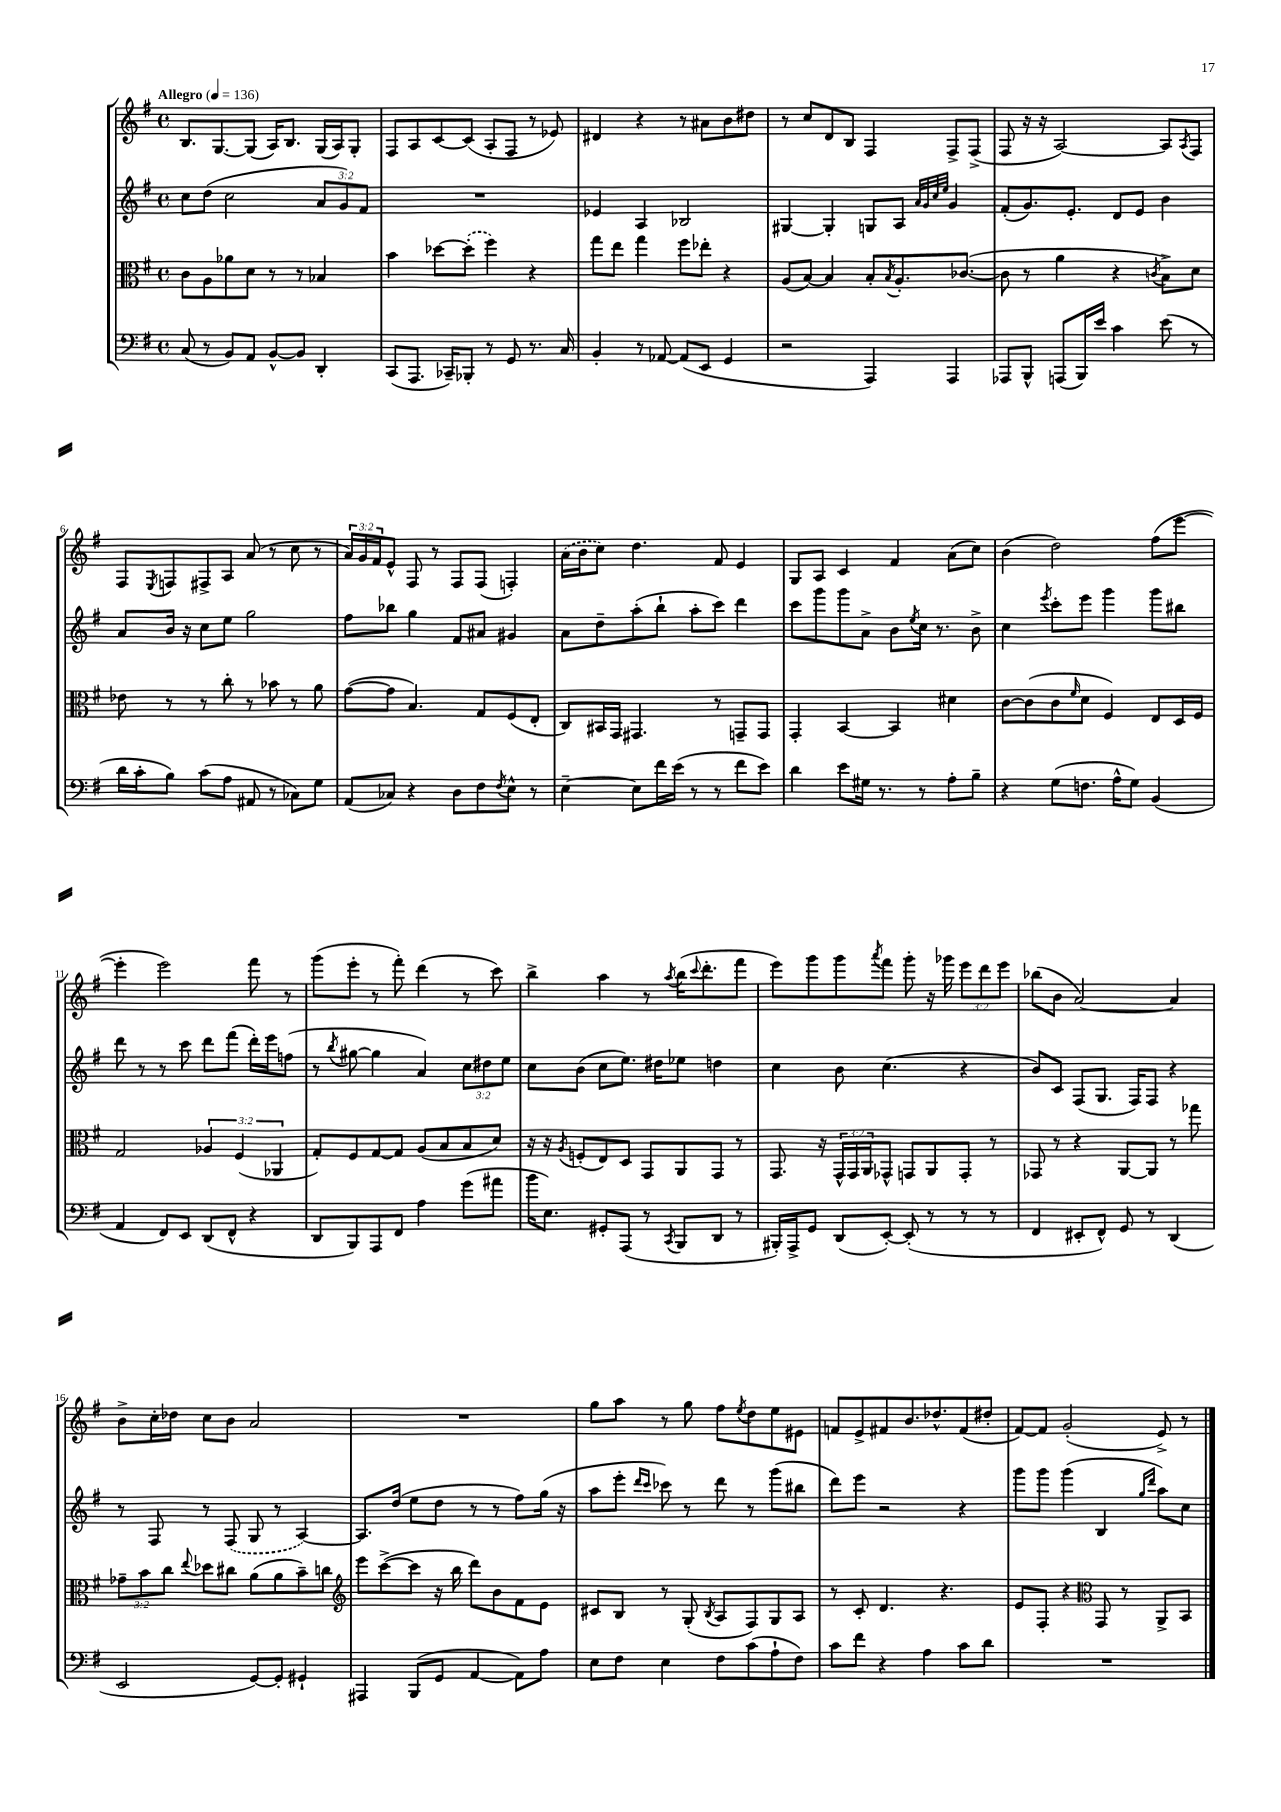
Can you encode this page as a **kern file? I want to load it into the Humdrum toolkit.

**kern	**kern	**kern	**kern
*staff4	*staff3	*staff2	*staff1
*clefF4	*clefC3	*clefG2	*clefG2
*k[f#]	*k[f#]	*k[f#]	*k[f#]
*M4/4	*M4/4	*M4/4	*M4/4
*met(c)	*met(c)	*met(c)	*met(c)
*MM136	*MM136	*MM136	*MM136
(8C	8c	8cc	8.B
8r	8A	(8dd	.
.	.	.	[8.G
8BB)	8a-	2cc	.
8AA	8d	.	(8G]
[8BB^^	8r	.	16A)
.	.	.	8.B
8BB]	8r	.	.
4DD'	4B-	12a	(16G
.	.	.	16A)
.	.	12g)	.
.	.	.	8G'
.	.	12f#	.
=	=	=	=
(8CC	4b	1r	8F#
8.AAA	.	.	8A
.	[8dd-	.	[8c
16CC-~)	.	.	.
8BBB-'	(8dd-']	.	(8c]
8r	4ff#)	.	8A'
8GG	.	.	8F#
8.r	4r	.	8r
.	.	.	8e-)
16C	.	.	.
=	=	=	=
4BB'	8gg	4e-	4d#
.	8ee	.	.
8r	4gg	4A	4r
[8AA-	.	.	.
(8AA-]	8ff#	2B-	8r
8EE	8ee-'	.	8a#
4GG	4r	.	8b
.	.	.	8dd#
=	=	=	=
2r	(8A	[4G#	8r
.	[8B)	.	8cc
.	4B]	4G#']	8d
.	.	.	8B
4AAA)	8B'	8G	4F#
.	8qB	.	.
.	8.A'	8A	.
.	.	32qqa	.
.	.	32qqg	.
.	.	32qqcc	.
.	.	32qqee	.
4AAA	.	4g	8F#^
.	([8.c-	.	.
.	.	.	(8F#^
=	=	=	=
8AAA-	8c-]	(8f#'	8F#
8BBB^^	8r	8.g)	16r
.	.	.	16r
(8AAA	4a	.	[2A)
.	.	8.e'	.
16BBB)	.	.	.
16e	.	.	.
4c	4r	8d	.
.	.	8e	.
.	8qc	.	.
(8e	8B^)	4b	8A]
.	.	.	8qA
8r	8d	.	8F#
=	=	=	=
16d	8e-	8a	8F#
16c'	.	.	.
.	.	.	8qE
8B)	8r	16b	8F
.	.	16r	.
(8c	8r	8cc	8F#^
8A	8cc'	8ee	8A
8AA#	8r	2gg	(8a
8r	8b-	.	8r
8C-)	8r	.	8cc
8G	8a	.	8r
=	=	=	=
(8AA	([8g	8ff#	24a)
.	.	.	24g
.	.	.	24f#
8C-)	8g]	8bb-	8e^^
4r	4.B)	4gg	8F#
.	.	.	8r
8D	.	8f#	8F#
8F#	8G	8a#	(8F#
8qF#	.	.	.
8E^^	(8F#	4g#	4F')
8r	8E'	.	.
=	=	=	=
[4E~	8C)	8a	(16a
.	.	.	16b
.	16BB#	8dd~	8cc)
.	16GG	.	.
8E]	4.GG#	(8aa'	4.dd
16f#	.	8bb`	.
(16e	.	.	.
8r	.	8aa'	.
8r	8r	8ccc)	8f#
8f#	8GG~	4ddd	4e
8e)	8GG	.	.
=	=	=	=
4d	4GG'	8ccc	8G
.	.	8ggg	8A
8e	[4BB	8ggg	4c
16G#	.	8a^	.
8.r	.	.	.
.	4BB]	8b	4f#
.	.	8qee	.
8r	.	16cc	.
.	.	8.r	.
8A'	4d#	.	(8a
8B~	.	8b^	8cc)
=	=	=	=
4r	[8c	4cc	(4b
.	(8c]	.	.
.	.	8qeee	.
(8G	8c	8ccc'	2dd)
.	16qqf#	.	.
8.F	8d	8eee	.
.	4F#)	4ggg	.
16A^^	.	.	.
8G)	.	.	.
(4BB	8E	8ggg	(8ff#
.	16D	8bb#	[8eee
.	16F#	.	.
=	=	=	=
4AA	2G	8ddd	4eee']
.	.	8r	.
8FF#)	.	8r	2eee)
8EE	.	8ccc	.
(8DD	6A-	8ddd	.
8FF#^^	.	(8fff#	.
.	(6F#	.	.
4r	.	16ddd')	8fff#
.	.	16eee	.
.	6AA-	.	.
.	.	(8ff	8r
=	=	=	=
8DD	8G')	8r	(8ggg
.	.	8qbb	.
8BBB)	8F#	[8gg#	8eee'
8AAA	[8G	4gg#]	8r
8FF#	8G]	.	8fff#')
4A	(8A	4a)	(4ddd
.	8B	.	.
(8g	8B	12cc	8r
.	.	12dd#	.
8a#	8d)	.	8ccc)
.	.	12ee	.
=	=	=	=
16b	16r	8cc	4bb^
8.E)	16r	.	.
.	8qA	.	.
.	(8F'	(8b	.
8GG#'	8E)	8cc	4aa
(8AAA	8D	8.ee)	.
8r	8GG	.	8r
.	.	16dd#	.
8qCC	.	.	8qaa
8BBB	8AA	8ee-	(16bb
.	.	.	8qqccc
.	.	.	8.ddd'
8DD	8GG	4dd	.
8r	8r	.	8fff#
=	=	=	=
16BBB#')	8.GG	4cc	8eee)
16AAA^	.	.	.
8GG	.	.	8ggg
.	16r	.	.
(8DD	24GG^^	8b	8ggg
.	24GG	.	.
.	24AA	.	.
.	.	.	8qaaa
[8EE')	8GG-^^	(4.cc	8fff#
(8EE']	8GG	.	8ggg'
8r	8AA	.	16r
.	.	.	16ggg-
8r	8GG'	4r	12eee
.	.	.	12ddd
8r	8r	.	.
.	.	.	12eee
=	=	=	=
4FF#	8GG-	8b)	(8bb-
.	8r	8c	8b
8EE#'	4r	(8F#	[2a)
8FF#^^)	.	8.G	.
8GG	[8AA	.	.
.	.	16F#)	.
8r	8AA]	8F#	.
(4DD	8r	4r	4a]
.	8gg-	.	.
=	=	=	=
2EE	12g-~	8r	8b^
.	12b	.	.
.	.	8F#	16cc'
.	12cc	.	.
.	.	.	16dd-
.	8qqee	.	.
.	8dd-	8r	8cc
.	8cc#	(8F#	8b
[8GG)	(8a	8G	2a
8GG']	8a	8r	.
4GG#`	8b~)	[4A)	.
.	8cc	.	.
=	=	=	=
*	*clefG2	*	*
4AAA#	8eee	8.A]	1r
.	([8ccc^	.	.
.	.	(16dd	.
(8BBB	8ccc]	8ee	.
8GG	16r	8dd	.
.	16bb	.	.
[4AA	8ddd)	8r	.
.	8b	8r	.
8AA])	8f#	8ff#)	.
8A	8e	(16gg	.
.	.	16r	.
=	=	=	=
8E	8c#	8aa	8gg
8F#	8B	8eee'	8aa
.	.	16qqddd	.
.	.	16qqccc	.
4E	8r	8ccc-)	8r
.	(8G'	8r	8gg
.	8qB	.	.
8F#	8A	8ddd	8ff#
.	.	.	8qee
(8c	8F#)	8r	8dd
8A`	8G	(8ggg	8ee
8F#)	8A	8bb#	8e#
=	=	=	=
8c	8r	8ddd)	8f
8f#	8c'	8eee	8e^
4r	4.d	2r	8f#
.	.	.	8.b
4A	.	.	.
.	.	.	8.dd-^^
.	4.r	.	.
8c	.	4r	(8f#
8d	.	.	8dd#'
=	=	=	=
1r	8e	8ggg	[8f#)
.	8F#'	8ggg	8f#]
.	4r	(4ggg	(2g'
*	*clefC3	*	*
.	8GG	4B	.
.	8r	.	.
.	.	16qqgg	.
.	.	16qqddd	.
.	8AA^	8aa)	8e^)
.	8BB	8cc	8r
==	==	==	==
*-	*-	*-	*-
